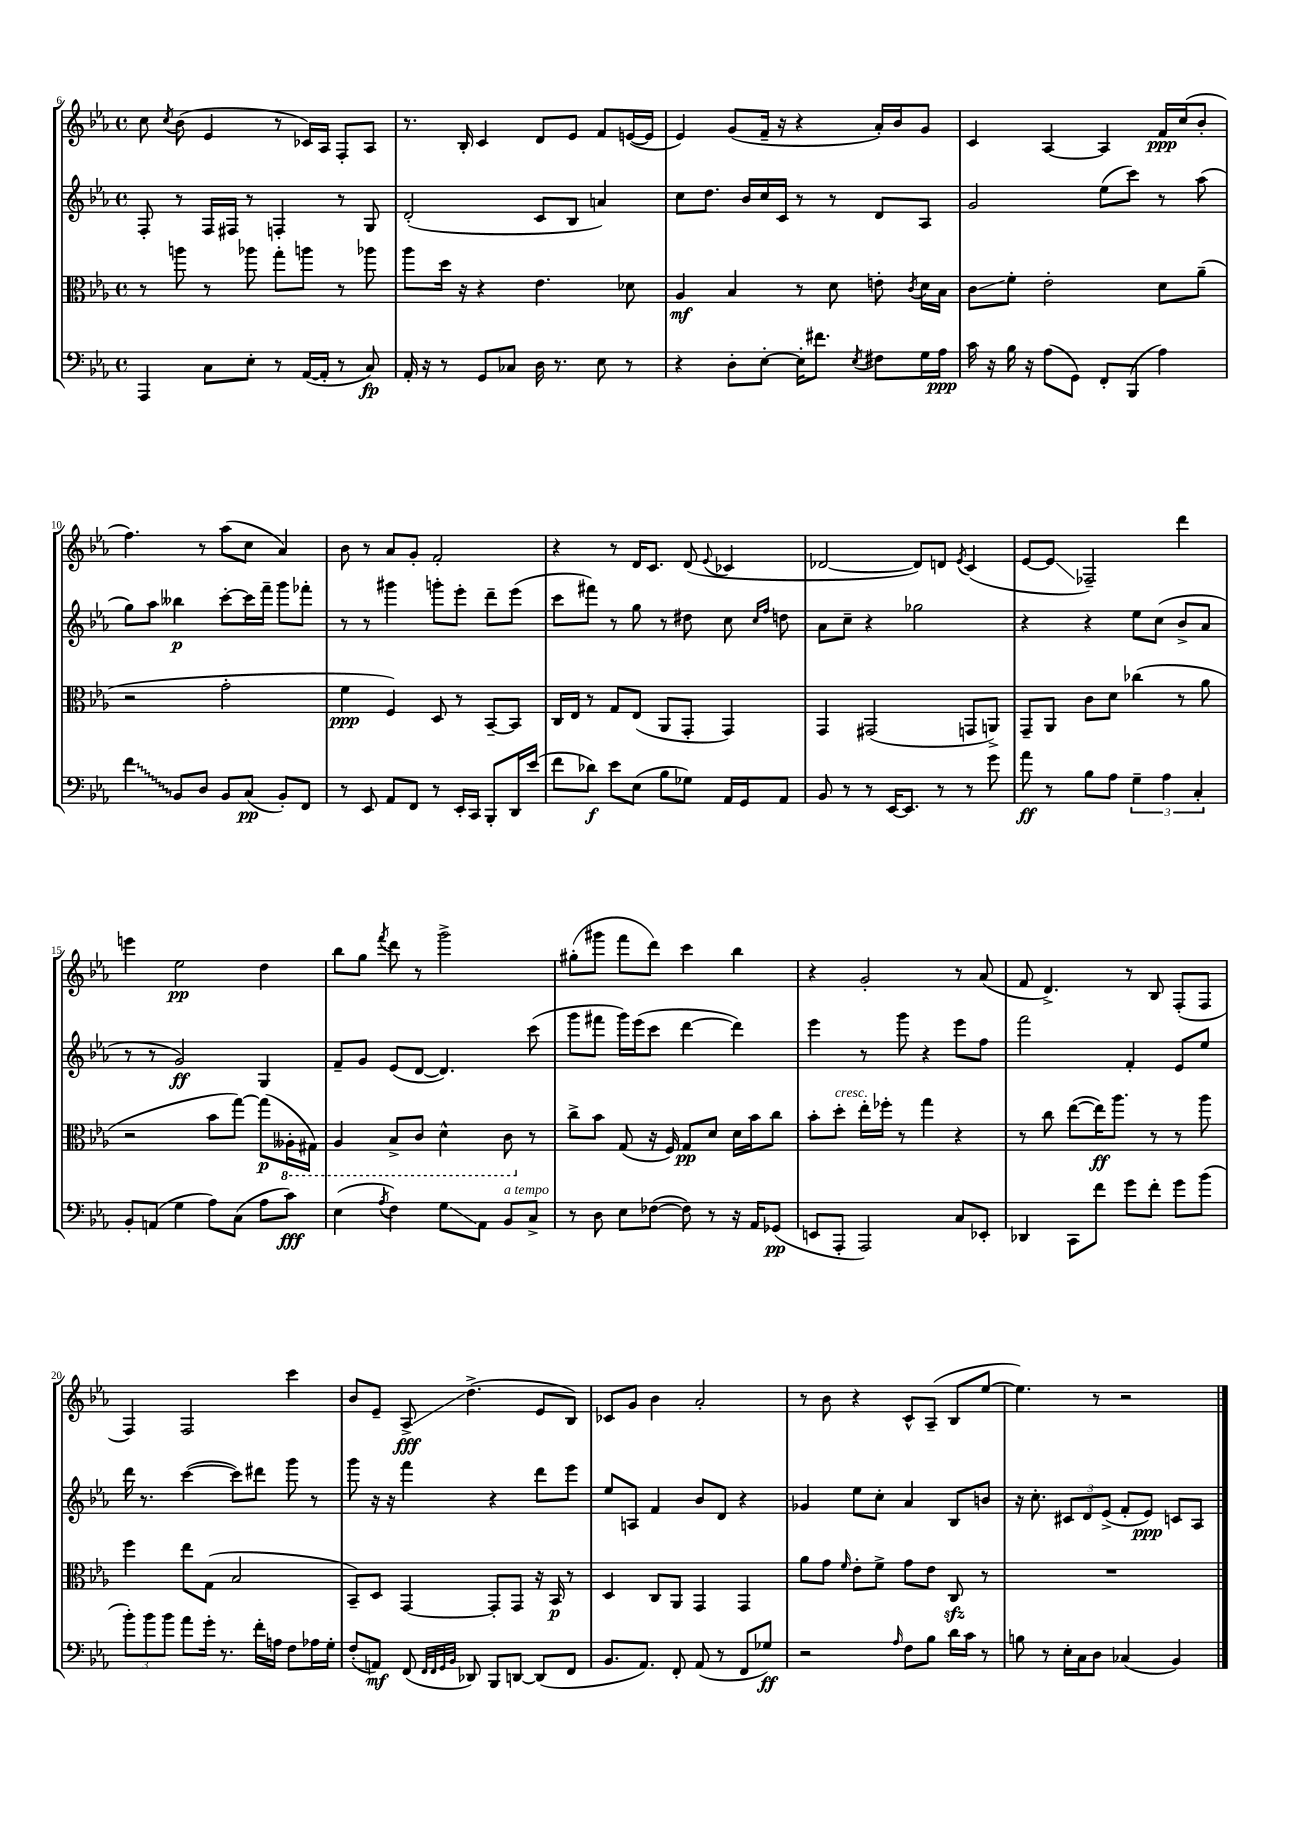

**kern	**kern	**kern	**kern
*staff4	*staff3	*staff2	*staff1
*clefF4	*clefC3	*clefG2	*clefG2
*k[b-e-a-]	*k[b-e-a-]	*k[b-e-a-]	*k[b-e-a-]
*M4/4	*M4/4	*M4/4	*M4/4
*met(c)	*met(c)	*met(c)	*met(c)
4AAA-/	8r	8F'/	8cc\
.	.	.	8qcc/
.	8aa\	8r	(8b-\
8C\L	8r	16F/LL	4e-/
.	.	16F#/JJ	.
8E-'\J	8aa-\	8r	.
8r	8gg'\L	4F'/	8r
([16AA-/LL	8aa\J	.	16c-/LL)
16AA-'/]JJ	.	.	16A-/JJ
8r	8r	8r	8F'/L
8C/)	8aa-\	8G/	8A-/J
=	=	=	=
16AA-'/	8aa-\L	(2d'/	8.r
16r	.	.	.
8r	16dd\Jk	.	.
.	16r	.	16B-'/
8GG/L	4r	.	4c/
8C-/J	.	.	.
16D\	4.e-\	8c/L	8d/L
8.r	.	.	.
.	.	8B-/J	8e-/J
8E-\	.	4a/)	8f/L
8r	8d-\	.	([16e/L
.	.	.	16e/]JJ
=	=	=	=
4r	4A-/	8cc\L	4e-/)
.	.	8.dd\J	.
8D'\L	4B-/	.	(8g/L
.	.	16b-/LL	.
[8E-'\J	.	16cc/	16f~/Jk
.	.	16c/JJ	16r
16E-'\]LK	8r	8r	4r
8.f#\J	.	.	.
.	8d\	8r	.
8qE-/	.	.	.
8F#\L	8e'\	8d/L	16a-'/LL)
.	.	.	16b-/J
.	8qc/	.	.
16G\L	16d\LL	8A-/J	8g/J
16A-\JJ	16B-\JJ	.	.
=	=	=	=
16c\	8c\L	2g/	4c/
16r	.	.	.
16B-\	8f'\J	.	.
16r	.	.	.
(8A-\L	2e-'\	.	[4A-/
8GG\J)	.	.	.
8FF'/L	.	(8ee-\L	4A-/]
(8BBB-/J	.	8ccc\J)	.
4A-\)	8d\L	8r	16f/LL
.	.	.	(16cc/J
.	(8a-~\J	(8aa-\	8b-'/J
=	=	=	=
4f\	2r	8gg\L)	4.ff\)
.	.	8aa-\J	.
8BB-/L	.	4bb--\	.
8D/J	.	.	8r
8BB-/L	2g'\	[8ccc'\L	(8aa-\L
(8C/J	.	16ccc\]L	8cc\J
.	.	16fff~\JJ	.
8BB-'/L)	.	8ggg\L	4a-/)
8FF/J	.	8fff-'\J	.
=	=	=	=
8r	4f\	8r	8b-\
8EE-/	.	8r	8r
8AA-/L	4F/)	4ggg#\	8a-/L
8FF/J	.	.	8g'/J
8r	8D/	8ggg'\L	2f'/
16EE-'/LL	8r	8eee-'\J	.
16CC/JJ	.	.	.
8BBB-'/L	[8BB-~/L	8ddd~\L	.
16DD/L	8BB-/]J	(8eee-\J	.
(16e-/JJ	.	.	.
=	=	=	=
8f\L	16C/LL	8ccc\L	4r
.	16E-/JJ	.	.
8d-\J)	8r	8fff#\J)	.
8e-\L	8G/L	8r	8r
(8E-\J	(8E-/J	8gg\	16d/LK
.	.	.	8.c/J
8B-\L	8AA-/L	8r	.
8G-\J)	8GG'/J	8dd#\	(8d/
.	.	.	8qqe-/
16AA-/LL	4GG/)	8cc\	4c-/
16GG/J	.	.	.
.	.	16qqcc/LL	.
.	.	16qqff/JJ	.
8AA-/J	.	8dd\	.
=	=	=	=
8BB-/	4GG/	8a-\L	[2d-/
8r	.	8cc~\J	.
8r	(2GG#/	4r	.
[16EE-/LK	.	.	.
8.EE-/]J	.	.	.
.	.	2gg-\	8d-/]L)
8r	.	.	8d/J
.	.	.	8qe-/
8r	8GG/L	.	(4c/
8g\	8AA^/J)	.	.
=	=	=	=
8a-\	8GG~/L	4r	[8e-/L
8r	8AA-/J	.	8e-/]J
8B-\L	8c\L	4r	2F-~/)
8A-\J	8d\J	.	.
6G~\	(4cc-\	8ee-\L	.
.	.	(8cc\J	.
6A-\	.	.	.
.	8r	8b-^/L	4ddd\
6C'/	.	.	.
.	8a-\	8a-/J	.
=	=	=	=
8BB-'/L	2r	8r	4eee\
(8AA/J	.	8r	.
4G\	.	2g/)	2ee-\
8A-\L)	8b-\L	.	.
(8C\J	[8gg\J)	.	.
8A-\L	(8gg\]L	4G/	4dd\
8c\J)	16AA--'\L	.	.
.	16GG#\JJ)	.	.
=	=	=	=
(4E-\	4AA-/	8f~/L	8bb-\L
.	.	8g/J	8gg\J
8qA-/	.	.	8qfff/
4F\)	8BB-^/L	(8e-/L	8ddd\
.	8C/J	[8d/J	8r
8G\L	4D^^\	4.d/])	2ggg^\
8AA-\J	.	.	.
8BB-/L	8C\	.	.
8C^/J	8r	(8ccc\	.
=	=	=	=
8r	8cc^\L	8ggg\L	(8gg#'\L
8D\	8b-\J	8fff#\J	8ggg#\J
8E-\L	(8G/	16ggg\LL)	8fff\L
.	.	(16eee-\J	.
([8F-\J	16r	8ccc\J	8ddd\J)
.	16F/)	.	.
8F-\])	8G/L	[4ddd\	4ccc\
8r	8d/J	.	.
16r	16d\LL	4ddd\])	4bb-\
16AA-/LK	16b-\J	.	.
(8GG-/J	8cc\J	.	.
=	=	=	=
8EE/L	8b-'\L	4eee-\	4r
8AAA-'/J	8dd'\J	.	.
2AAA-/)	16ee-'\LL	8r	2g'/
.	16ff-'\JJ	.	.
.	8r	8ggg\	.
.	4gg\	4r	.
8C/L	4r	8eee-\L	8r
8EE-'/J	.	8ff\J	(8a-/
=	=	=	=
4DD-/	8r	2fff\	8f/
.	8cc\	.	4.d^/)
8CC\L	([8ee-\L	.	.
8f\J	16ee-\]K)	.	.
.	8.aa-\J	.	.
8g\L	.	4f'/	8r
8f'\J	8r	.	8B-/
8g\L	8r	8e-/L	(8F'/L
(8b-\J	8aa-\	8ee-/J	8F/J
=	=	=	=
12b-'\L)	4ff\	16ddd\	4F/)
.	.	8.r	.
12b-\	.	.	.
12b-\J	.	.	.
8a-\L	8ee-\L	([4ccc\	2F/
16g'\Jk	(8G\J	.	.
8.r	.	.	.
.	2B-/	8ccc\]L)	.
16f'\LL	.	8ddd#\J	.
16A\JJ	.	.	.
8F\L	.	8ggg\	4ccc\
16A-\L	.	8r	.
16G'\JJ	.	.	.
=	=	=	=
(8F'/L	8BB-~/L)	8ggg\	8b-/L
8AA/J)	8D/J	16r	8e-~/J
.	.	16r	.
(8FF/	[4GG/	4fff\	8A-^/
32qqFF/LLL	.	.	.
32qqFF/	.	.	.
32qqGG/	.	.	.
32qqBB-/JJJ	.	.	.
8DD-/)	.	.	(4.dd^\
8BBB-/L	8GG'/]L	4r	.
[8DD/J	8GG/J	.	.
(8DD/]L	16r	8ddd\L	8e-/L
.	16BB-/	.	.
8FF/J	8r	8eee-\J	8B-/J)
=	=	=	=
8.BB-/L	4D/	8ee-/L	8c-/L
.	.	8A/J	8g/J
8.AA-/J)	.	.	.
.	8C/L	4f/	4b-\
8FF'/	8AA-/J	.	.
(8AA-/	4GG/	8b-/L	2a-'/
8r	.	8d/J	.
8FF/L	4GG/	4r	.
8G-/J)	.	.	.
=	=	=	=
2r	8a-\L	4g-/	8r
.	8g\J	.	8b-\
.	16qqf/	.	.
.	8e-'\L	8ee-\L	4r
.	8f^\J	8cc'\J	.
16qqA-/	.	.	.
8F\L	8g\L	4a-/	8c^^/L
8B-\J	8e-\J	.	(8A-~/J
16d\LL	8C/	8B-/L	8B-/L
16c\JJ	.	.	.
8r	8r	8b/J	[8ee-/J
=	=	=	=
8B\	1r	16r	4.ee-\])
.	.	8.cc'\	.
8r	.	.	.
16E-'\LL	.	12c#/L	.
16C\J	.	.	.
.	.	12d/	.
8D\J	.	.	8r
.	.	(12e-^/J	.
(4C-/	.	8f'/L	2r
.	.	8e-/J)	.
4BB-/)	.	8c/L	.
.	.	8A-/J	.
==	==	==	==
*-	*-	*-	*-
